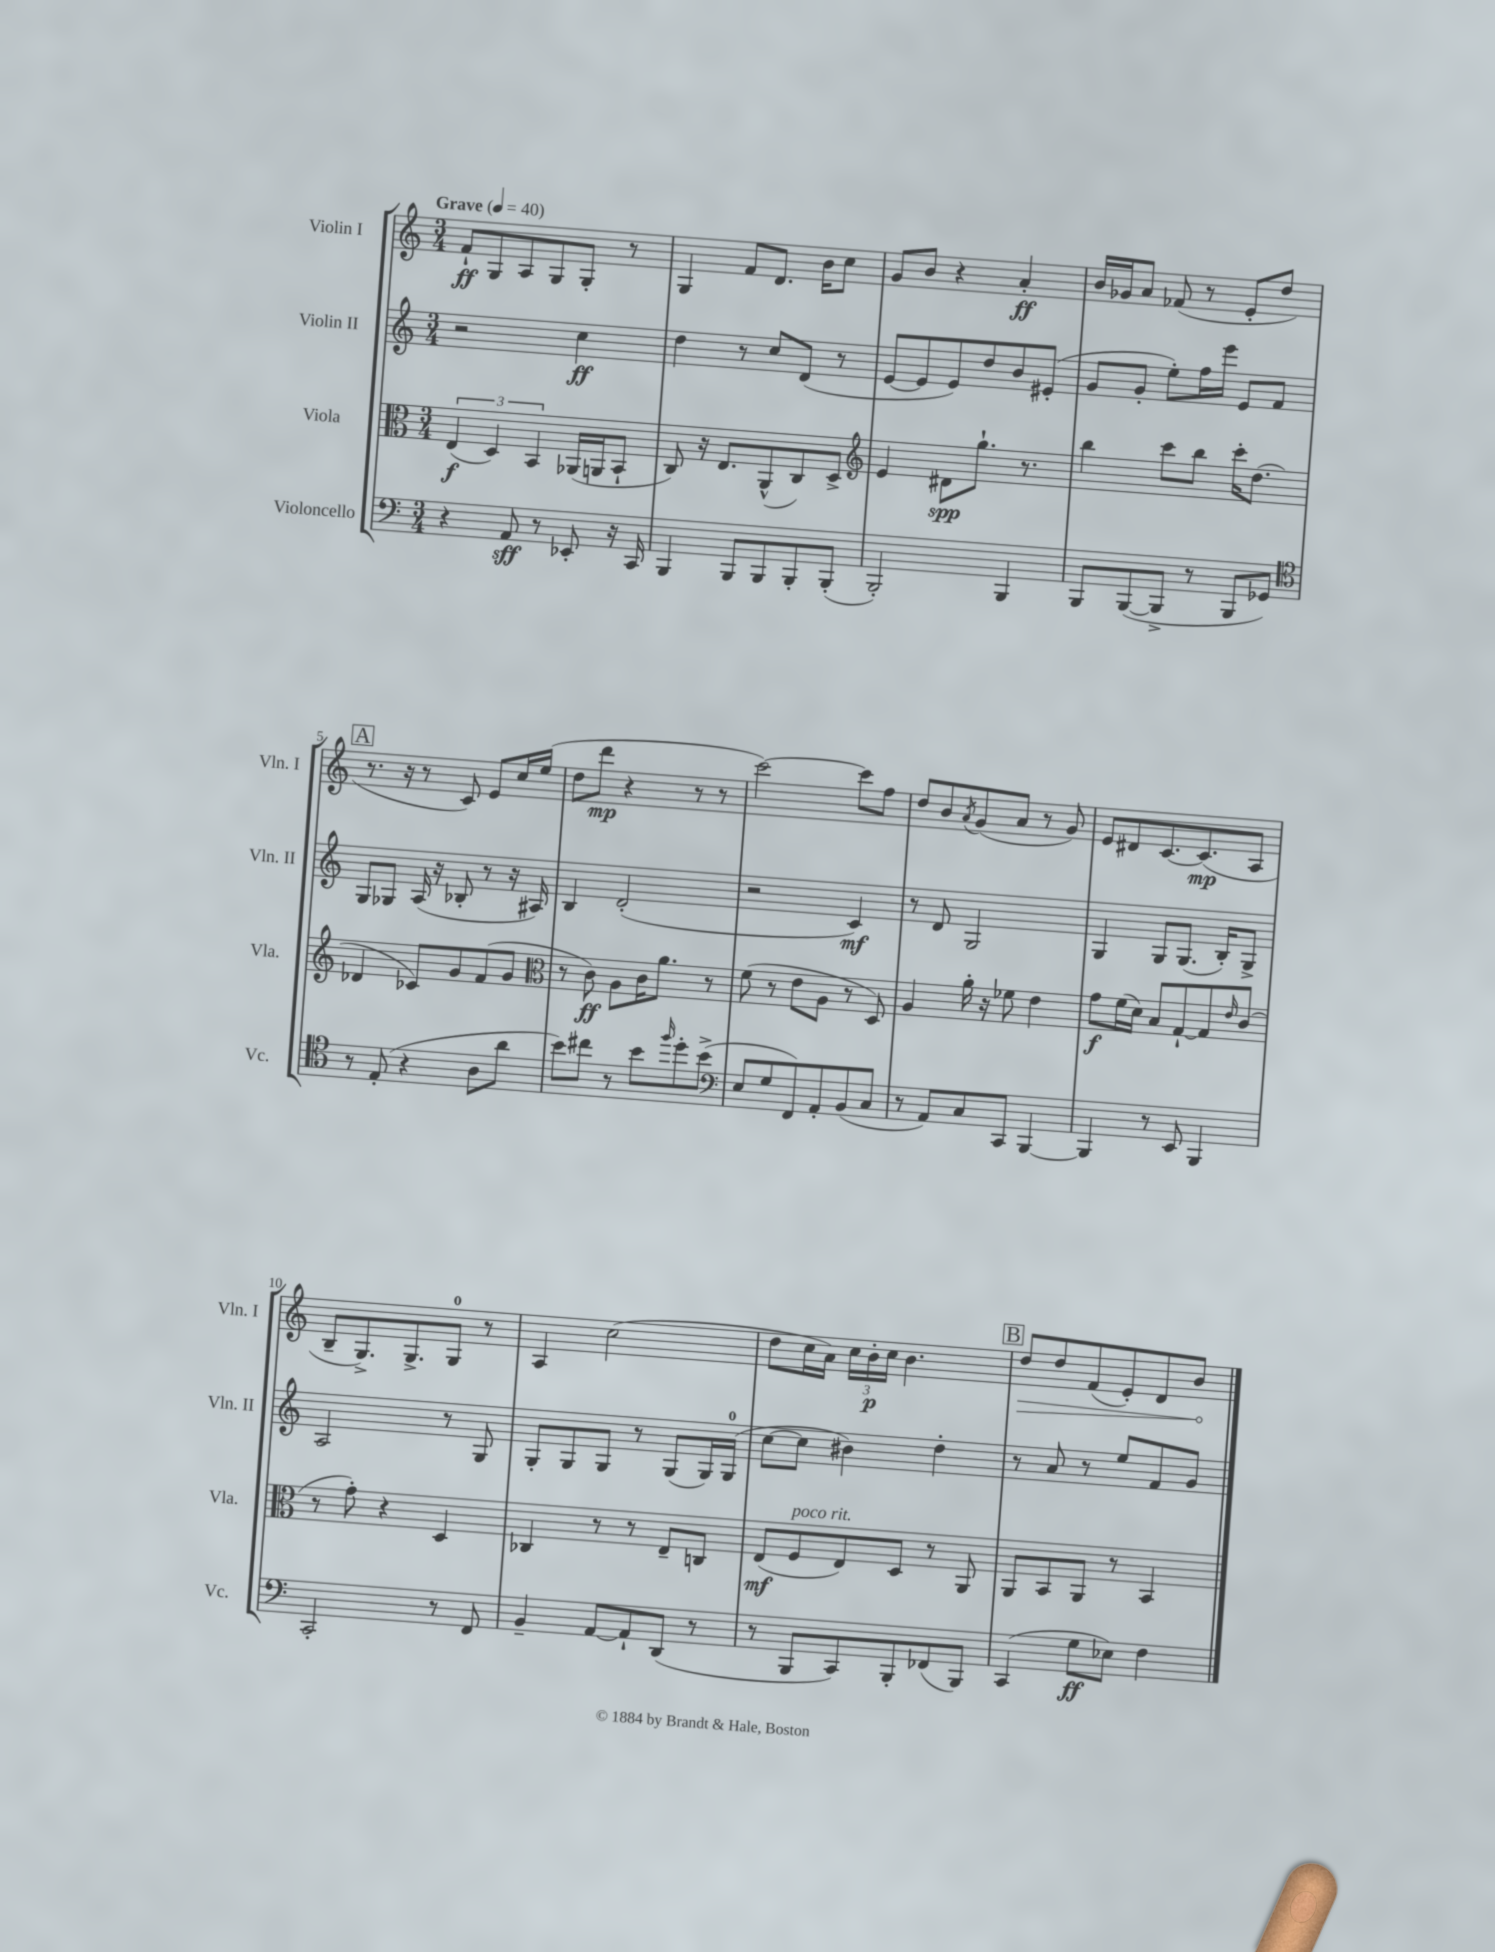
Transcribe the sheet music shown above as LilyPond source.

<<
\new StaffGroup <<
\new Staff = "s0" \with { instrumentName = "Violin I" shortInstrumentName = "Vln. I" } {
    \clef treble \key c \major \numericTimeSignature \time 3/4 \tempo "Grave" 4 = 40
    f'8-!\ff g8 a8 g8 g8-. r8 |
    g4 f'8 d'8. b'16 c''8 |
    g'8 b'8 r4 a'4-.\ff |
    b'16 ges'16 a'8 fes'8( r8 e'8-. d''8 |
    \mark \markup { \box "A" } r8. r16 r8 c'8) e'8 c''16 e''16( |
    d''8 d'''8\mp r4 r8 r8 |
    c'''2~) c'''8 f''8 |
    d''8 b'8 \acciaccatura { a'8 } g'8( a'8 r8 g'8) |
    e'8 dis'8 c'8.~ c'8.\mp( a8 |
    b8-- g8.->) g8.-> g8-0 r8 |
    a4 c''2( |
    d''8 c''16 a'16) \tuplet 3/2 { c''16 b'16-.\p c''16 } b'4. |
    \mark \markup { \box "B" } \once \override Hairpin.circled-tip = ##t d''8\> d''8 f'8( e'8-.) d'8 b'8\! \bar "|." |
}
\new Staff = "s1" \with { instrumentName = "Violin II" shortInstrumentName = "Vln. II" } {
    \clef treble \key c \major \numericTimeSignature \time 3/4
    r2 c''4\ff |
    d''4 r8 c''8 d'8( r8 |
    e'8~ e'8 e'8) d''8 b'8 eis'8-.( |
    g'8 g'8-. e''8-.) f''16 e'''16 e'8 f'8 |
    \mark \markup { \box "A" } g8 ges8 a16( r16 bes8-. r8 r16 ais16) |
    b4 d'2-.( |
    r2 c'4\mf) |
    r8 d'8 g2 |
    g4 g8 g8.( b16-.) g8-> |
    a2 r8 g8 |
    g8-. g8 g8 r8 g8( g16) g16-0( |
    c''8~ c''8 bis'4) d''4-. |
    \mark \markup { \box "B" } r8 a'8 r8 e''8 f'8 g'8 \bar "|." |
}
\new Staff = "s2" \with { instrumentName = "Viola" shortInstrumentName = "Vla." } {
    \clef alto \key c \major \numericTimeSignature \time 3/4
    \tuplet 3/2 { e4\f( d4) b,4 } aes,16( a,16 b,8-! |
    c8) r16 e8. a,8-^( c8) d8-> |
    \clef treble e'4 dis'8\spp g''8.-! r8. |
    b''4 c'''8 b''8 c'''16-. d''8.( |
    \mark \markup { \box "A" } des'4 ces'8) g'8 f'8( g'8 |
    \clef alto r8 c'8\ff) a8 c'16 a'8. r8 |
    f'8( r8 e'8 a8 r8 d8) |
    a4 a'16-. r16 fes'8 e'4 |
    g'8\f f'16( d'16) b8 g8~-! g8 \grace { e'16 } c'8( |
    r8 g'8-.) r4 d4 |
    ces4 r8 r8 e8-- c8 |
    e8\mf( f8^\markup { \italic "poco rit." } e8) d8 r8 a,8 |
    \mark \markup { \box "B" } a,8 b,8 a,8 r8 b,4 \bar "|." |
}
\new Staff = "s3" \with { instrumentName = "Violoncello" shortInstrumentName = "Vc." } {
    \clef bass \key c \major \numericTimeSignature \time 3/4
    r4 a,8\sff r8 ees,8-. r16 c,16 |
    b,,4 b,,8 b,,8 b,,8-. b,,8-.( |
    b,,2-.) b,,4 |
    b,,8 b,,8~( b,,8-> r8 b,,8 ges,8) |
    \mark \markup { \box "A" } \clef tenor r8 e8-.( r4 a8 a'8 |
    b'8) cis''8 r8 b'8 \grace { f''16 } d''8-. b'8->( |
    \clef bass e8 g8 f,8) a,8-. b,8( c8 |
    r8 a,8) c8 c,8 b,,4~ |
    b,,4 r8 e,8 b,,4 |
    c,2-. r8 f,8 |
    b,4-- a,8~ a,8-! d,8( r8 |
    r8 b,,8 c,8) b,,8-. fes,8( b,,8) |
    \mark \markup { \box "B" } c,4( g8\ff ees8) f4 \bar "|." |
}
>>
>>
